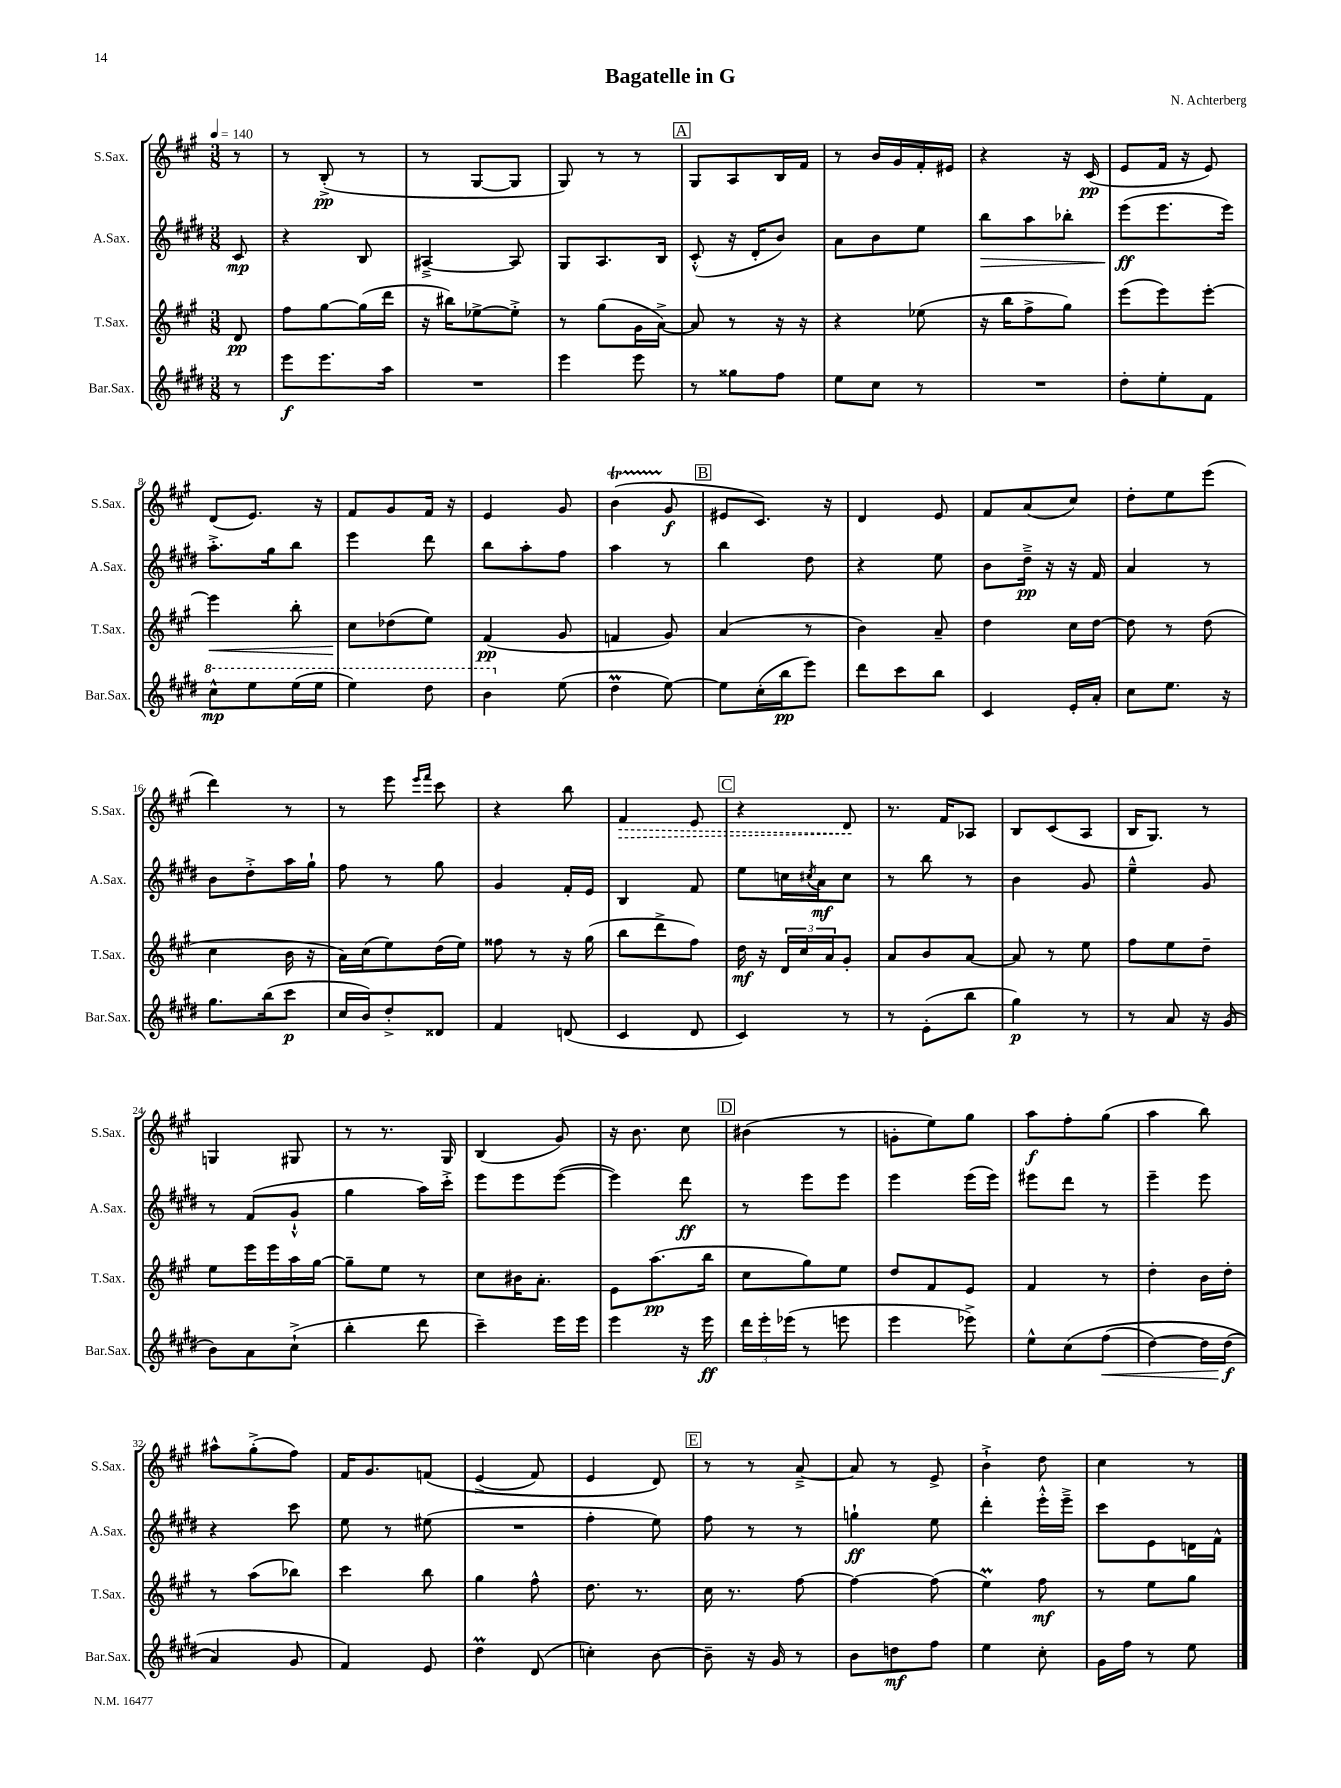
\header { title = "Bagatelle in G" composer = "N. Achterberg" }
<<
\new StaffGroup <<
\new Staff = "s0" \with { instrumentName = "S.Sax." shortInstrumentName = "S.Sax." } {
    \clef treble \key a \major \numericTimeSignature \time 3/8 \partial 8 \tempo 4 = 140
    r8 |
    r8 b8-.->\pp( r8 |
    r8 gis8~ gis8 |
    gis8) r8 r8 |
    \mark \markup { \box "A" } gis8 a8 b16 fis'16 |
    r8 b'16 gis'16 fis'16-. eis'16 |
    r4 r16 cis'16\pp( |
    e'8 fis'16 r16 e'8) |
    d'8( e'8.) r16 |
    fis'8 gis'8 fis'16 r16 |
    e'4 gis'8 |
    b'4\startTrillSpan( gis'8\stopTrillSpan\f |
    \mark \markup { \box "B" } eis'8 cis'8.) r16 |
    d'4 e'8 |
    fis'8 a'8( cis''8) |
    d''8-. e''8 e'''8( |
    d'''4) r8 |
    r8 e'''8 \grace { e'''16 fis'''16 } cis'''8 |
    r4 b''8 |
    \once \override Hairpin.style = #'dashed-line fis'4\> e'8 |
    \mark \markup { \box "C" } r4 d'8\! |
    r8. fis'16 aes8 |
    b8 cis'8( a8 |
    b16 gis8.) r8 |
    g4 gis8 |
    r8 r8. gis16 |
    b4( gis'8) |
    r16 b'8. cis''8 |
    \mark \markup { \box "D" } bis'4( r8 |
    g'8-. e''8) gis''8 |
    a''8\f fis''8-. gis''8( |
    a''4 b''8) |
    ais''8-^ gis''8-.->( fis''8) |
    fis'16 gis'8. f'8\( |
    e'4->( fis'8) |
    e'4 d'8\) |
    \mark \markup { \box "E" } r8 r8 a'8~---> |
    a'8 r8 e'8-> |
    b'4-!-> d''8 |
    cis''4 r8 \bar "|." |
}
\new Staff = "s1" \with { instrumentName = "A.Sax." shortInstrumentName = "A.Sax." } {
    \clef treble \key e \major \numericTimeSignature \time 3/8 \partial 8
    cis'8\mp |
    r4 b8 |
    ais4~---> ais8 |
    gis8 a8. b16 |
    \mark \markup { \box "A" } cis'8-.-^( r16 dis'16-. b'8) |
    a'8 b'8 e''8 |
    b''8\> a''8 bes''8-. |
    e'''8\ff\!( e'''8. e'''16) |
    a''8.-.-> gis''16 b''8 |
    e'''4 dis'''8 |
    b''8 a''8-. fis''8 |
    a''4 r8 |
    \mark \markup { \box "B" } b''4 dis''8 |
    r4 e''8 |
    b'8 dis''16--->\pp r16 r16 fis'16 |
    a'4 r8 |
    b'8 dis''8-.-> a''16 gis''16-! |
    fis''8 r8 gis''8 |
    gis'4 fis'16-. e'16 |
    b4 fis'8 |
    \mark \markup { \box "C" } e''8 c''16 \acciaccatura { cis''8 } a'16\mf cis''8 |
    r8 b''8 r8 |
    b'4 gis'8 |
    e''4---^ gis'8 |
    r8 fis'8( gis'8-!-^ |
    gis''4 a''16) cis'''16-.-> |
    e'''8 e'''8 e'''8~( |
    e'''4) dis'''8\ff |
    \mark \markup { \box "D" } r8 e'''8 e'''8 |
    e'''4 e'''16( e'''16) |
    eis'''8 dis'''8 r8 |
    e'''4-- e'''8 |
    r4 cis'''8 |
    e''8 r8 eis''8( |
    R4. |
    fis''4-. e''8) |
    \mark \markup { \box "E" } fis''8 r8 r8 |
    g''4-!\ff e''8 |
    dis'''4-. e'''16-.-^ e'''16---> |
    cis'''8 e'8 d'16 fis'16-^ \bar "|." |
}
\new Staff = "s2" \with { instrumentName = "T.Sax." shortInstrumentName = "T.Sax." } {
    \clef treble \key a \major \numericTimeSignature \time 3/8 \partial 8
    d'8\pp |
    fis''8 gis''8~ gis''16( d'''16 |
    r16 bis''16) ees''8~-> ees''8-.-> |
    r8 gis''8( gis'16 a'16~->) |
    \mark \markup { \box "A" } a'8 r8 r16 r16 |
    r4 ees''8( |
    r16 b''16 fis''8-> gis''8) |
    e'''8( e'''8) e'''8~-. |
    e'''4\< b''8-. |
    cis''8\! des''8( e''8) |
    fis'4\pp( gis'8 |
    f'4 gis'8) |
    \mark \markup { \box "B" } a'4( r8 |
    b'4) a'8-- |
    d''4 cis''16 d''16~ |
    d''8 r8 d''8( |
    cis''4 b'16 r16 |
    a'16) cis''16( e''8) d''16( e''16) |
    fisis''8 r8 r16 gis''16( |
    b''8 d'''8-> fis''8) |
    \mark \markup { \box "C" } d''16\mf r16 \tuplet 3/2 { d'16 cis''16 a'16 } gis'8-. |
    a'8 b'8 a'8~ |
    a'8 r8 e''8 |
    fis''8 e''8 d''8-- |
    e''8 e'''16 e'''16 a''16 gis''16~ |
    gis''8-- e''8 r8 |
    cis''8 bis'16 a'8.-. |
    e'8 a''8.\pp( b''16 |
    \mark \markup { \box "D" } cis''8 gis''8) e''8 |
    d''8 fis'8 e'8 |
    fis'4 r8 |
    d''4-. b'16 d''16-. |
    r8 a''8( bes''8) |
    cis'''4 b''8 |
    gis''4 fis''8-^ |
    d''8. r8. |
    \mark \markup { \box "E" } cis''16 r8. fis''8~ |
    fis''4~ fis''8( |
    e''4\prall) fis''8\mf |
    r8 e''8 gis''8 \bar "|." |
}
\new Staff = "s3" \with { instrumentName = "Bar.Sax." shortInstrumentName = "Bar.Sax." } {
    \clef treble \key e \major \numericTimeSignature \time 3/8 \partial 8
    r8 |
    e'''8\f e'''8. a''16 |
    R4. |
    e'''4 e'''8 |
    \mark \markup { \box "A" } r8 gisis''8 fis''8 |
    e''8 cis''8 r8 |
    R4. |
    dis''8-. e''8-. fis'8 |
    \ottava #1 cis'''8-^\mp e'''8 e'''16( e'''16 |
    e'''4) dis'''8 |
    b''4 \ottava #0 e''8( |
    dis''4\prall e''8~) |
    \mark \markup { \box "B" } e''8 cis''16-.( b''16\pp e'''8) |
    dis'''8 cis'''8 b''8 |
    cis'4 e'16-. a'16-. |
    cis''8 e''8. r16 |
    gis''8. b''16( cis'''8\p |
    cis''16 b'16) dis''8-.-> disis'8 |
    fis'4 d'8( |
    cis'4 dis'8 |
    \mark \markup { \box "C" } cis'4) r8 |
    r8 e'8-.( b''8 |
    gis''4\p) r8 |
    r8 a'8 r16 gis'16( |
    b'8) a'8 cis''8-!->( |
    b''4-. dis'''8 |
    cis'''4--) e'''16 e'''16 |
    e'''4 r16 e'''16\ff |
    \mark \markup { \box "D" } \tuplet 3/2 { dis'''16 e'''16-. ees'''16( } r8 e'''8 |
    e'''4 ees'''8->) |
    e''8-^ cis''8\( fis''8\<( |
    dis''4~) dis''16 dis''16\f\!( |
    a'4\) gis'8 |
    fis'4) e'8 |
    dis''4\prall dis'8( |
    c''4-.) b'8~ |
    \mark \markup { \box "E" } b'8-- r16 gis'16 r8 |
    b'8 d''8\mf fis''8 |
    e''4 cis''8-. |
    gis'16 fis''16 r8 e''8 \bar "|." |
}
>>
>>
